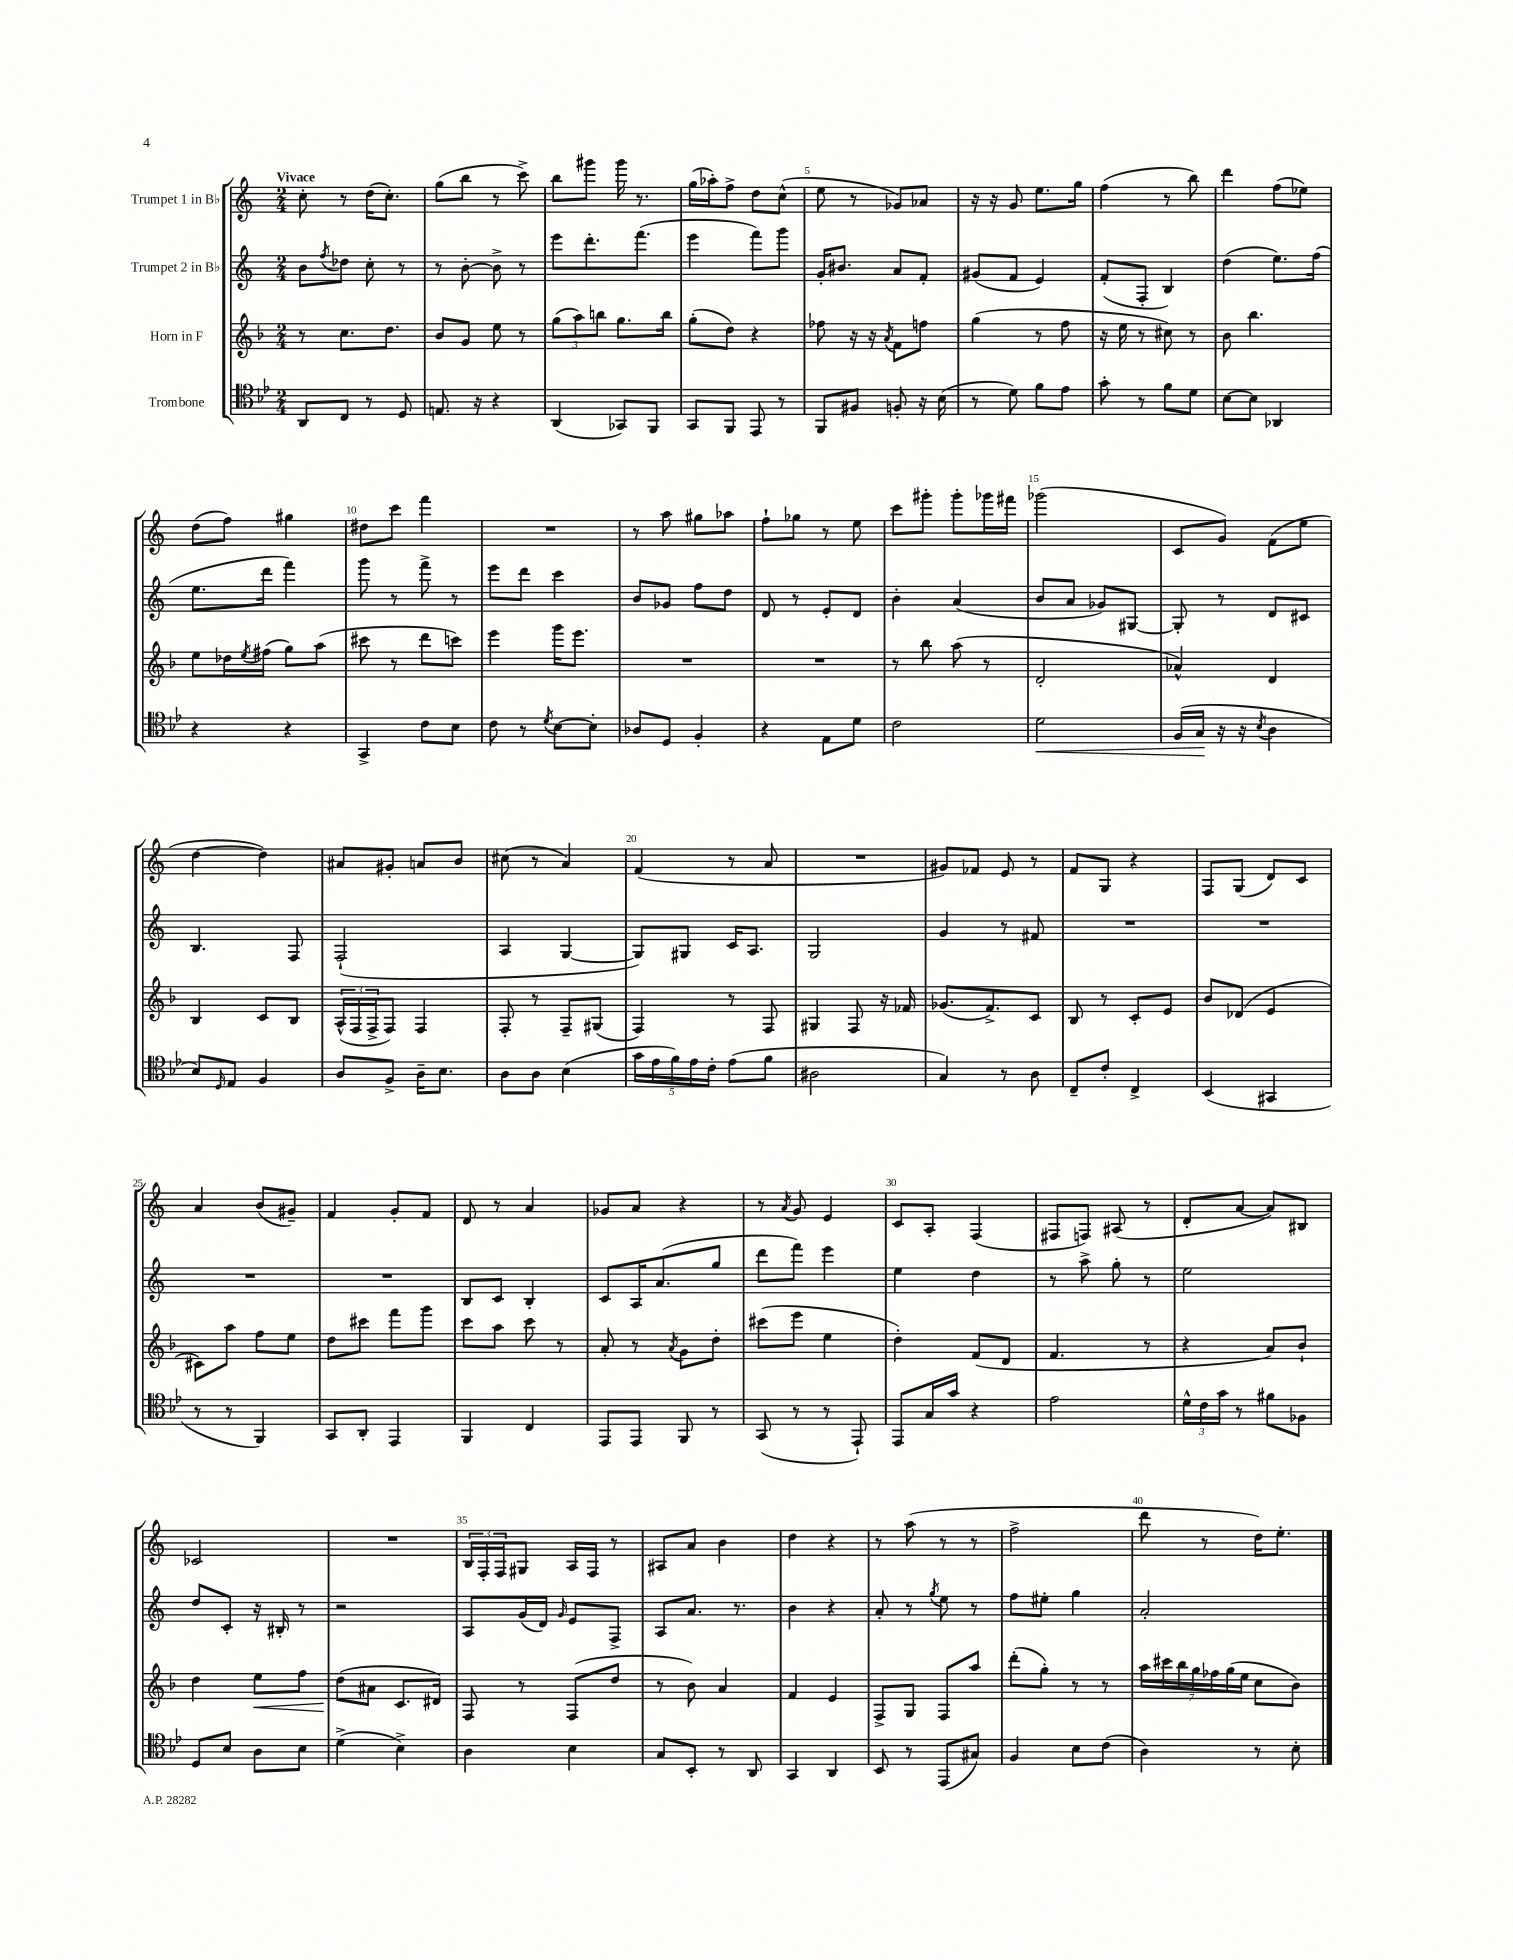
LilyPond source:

<<
\new StaffGroup <<
\new Staff = "s0" \with { instrumentName = "Trumpet 1 in Bb" } {
    \clef treble \key c \major \numericTimeSignature \time 2/4 \tempo "Vivace"
    c''8-. r8 d''16( c''8.-.) |
    g''8( b''8 r8 c'''8->) |
    b''8 gis'''8 gis'''16 r8. |
    g''16( aes''16-.) f''8-> d''8 c''8-^( |
    e''8 r8 ges'8) aes'8 |
    r16 r16 g'8 e''8. g''16 |
    f''4( r8 b''8) |
    d'''4 f''8( ees''8) |
    d''8( f''8) gis''4 |
    dis''8 c'''8 f'''4 |
    R2 |
    r8 a''8 gis''8 aes''8 |
    f''8-! ges''8 r8 e''8 |
    c'''8 gis'''8-. gis'''8-. ges'''16 fis'''16 |
    ges'''2( |
    c'8 g'8) f'8( e''8 |
    d''4~ d''4) |
    ais'8 gis'8-. a'8 b'8 |
    cis''8( r8 a'4) |
    f'4( r8 a'8 |
    R2 |
    gis'8) fes'8 e'8 r8 |
    f'8 g8 r4 |
    f8 g8( d'8) c'8 |
    a'4 b'8( gis'8--) |
    f'4 g'8-. f'8 |
    d'8 r8 a'4 |
    ges'8 a'8 r4 |
    r8 \acciaccatura { a'8 } g'8 e'4 |
    c'8 a8-. f4( |
    fis8 f8) ais8( r8 |
    d'8-. a'8~ a'8) bis8 |
    ces'2 |
    R2 |
    \tuplet 3/2 { b16 f16-. f16 } gis8 a16 f16 r8 |
    ais8 a'8 b'4 |
    d''4 r4 |
    r8 a''8( r8 r8 |
    f''2-> |
    d'''8 r8 d''16) e''8.-. \bar "|." |
}
\new Staff = "s1" \with { instrumentName = "Trumpet 2 in Bb" } {
    \clef treble \key c \major \numericTimeSignature \time 2/4
    b'8 \acciaccatura { f''8 } des''8 c''8-. r8 |
    r8 b'8~-. b'8-> r8 |
    e'''8 d'''8.-. f'''8.( |
    e'''4 f'''8) g'''8 |
    g'16-. bis'8. a'8 f'8-. |
    gis'8( f'8 e'4) |
    f'8-.( f8-. b4) |
    d''4( e''8.) f''16( |
    e''8. d'''16 f'''4) |
    g'''8 r8 f'''8-> r8 |
    e'''8 d'''8 c'''4 |
    b'8 ges'8 f''8 d''8 |
    d'8 r8 e'8-. d'8 |
    b'4-. a'4( |
    b'8 a'8 ges'8) gis8~ |
    gis8-. r8 d'8 cis'8 |
    b4. f8 |
    f2-!( |
    a4 g4~ |
    g8) gis8 c'16 a8. |
    g2 |
    g'4 r8 fis'8 |
    R2 |
    R2 |
    R2 |
    R2 |
    b8 c'8 b4-. |
    c'8 a16 a'8.( g''8 |
    d'''8 f'''8) e'''4 |
    e''4 d''4 |
    r8 a''8-> g''8-. r8 |
    e''2 |
    d''8 c'8-. r16 bis16-. r8 |
    r2 |
    a8 g'16( d'16) \grace { g'16 } e'8 f8-> |
    a8 a'8. r8. |
    b'4 r4 |
    a'8-. r8 \acciaccatura { g''8 } e''8 r8 |
    f''8 eis''8-. g''4 |
    a'2-. \bar "|." |
}
\new Staff = "s2" \with { instrumentName = "Horn in F" } {
    \clef treble \key f \major \numericTimeSignature \time 2/4
    r8 c''8. d''8. |
    bes'8 g'8 e''8 r8 |
    \tuplet 3/2 { g''8( a''8) b''8 } g''8. b''16 |
    g''8-.( d''8) r4 |
    fes''8 r16 r16 \acciaccatura { a'8 } f'8 f''8 |
    g''4( r8 f''8 |
    r16 e''16 r8 cis''8) r8 |
    bes'8 bes''4. |
    e''8 des''16 \acciaccatura { e''8 } fis''16( g''8) a''8( |
    cis'''8 r8 d'''8 c'''8) |
    e'''4 g'''16 e'''8. |
    R2 |
    R2 |
    r8 bes''8 a''8( r8 |
    d'2-. |
    aes'4-^) d'4 |
    bes4 c'8 bes8 |
    \tuplet 3/2 { a16-^( f16 f16-> } f8) f4 |
    f8-. r8 f8-- gis8( |
    f4) r8 f8 |
    gis4 f8 r16 fes'16 |
    ges'8.( f'8.->) c'8 |
    bes8 r8 c'8-. e'8 |
    bes'8 des'8( e'4 |
    cis'8) a''8 f''8 e''8 |
    d''8 cis'''8 f'''8 g'''8 |
    c'''8 a''8 c'''8 r8 |
    a'8-. r8 \acciaccatura { a'8 } g'8 d''8-. |
    cis'''8( e'''8 e''4 |
    d''4-.) f'8( d'8 |
    f'4. r8 |
    r4 a'8) bes'8-! |
    d''4 e''8\< f''8 |
    d''8\!( ais'8 c'8. dis'16) |
    f8 r8 f8( d''8 |
    r8 bes'8) a'4 |
    f'4 e'4 |
    f8-> g8 f8 a''8 |
    d'''8-.( g''8-.) r8 r8 |
    \tuplet 7/4 { a''16 cis'''16 bes''16 g''16 fes''16 g''16( e''16 } c''8 bes'8) \bar "|." |
}
\new Staff = "s3" \with { instrumentName = "Trombone" } {
    \clef tenor \key bes \major \numericTimeSignature \time 2/4
    a,8 c8 r8 d8 |
    e8. r16 r4 |
    a,4( ges,8) f,8 |
    g,8 f,8 ees,8 r8 |
    f,8 fis8 f8-. r16 bes16( |
    r8 d'8) f'8 ees'8 |
    g'8-. r8 f'8 d'8 |
    bes8~ bes8 aes,4 |
    r4 r4 |
    g,4-> c'8 bes8 |
    c'8 r8 \acciaccatura { d'8 } bes8~ bes8-. |
    aes8 d8 f4-. |
    r4 ees8 d'8 |
    c'2 |
    d'2\< |
    f16( g16\! r16 r16 \acciaccatura { bes8 } a4 |
    bes8) \grace { d16 } ees8 f4 |
    a8 f8-> a16-- bes8. |
    a8 a8 bes4( |
    \tuplet 5/4 { g'16 ees'16 f'16) ees'16 c'16-. } ees'8( f'8 |
    ais2 |
    g4) r8 a8 |
    c8-- c'8-. c4-> |
    bes,4( gis,4 |
    r8 r8 f,4) |
    g,8 a,8-. ees,4 |
    f,4 c4 |
    ees,8 ees,8 f,8 r8 |
    g,8( r8 r8 ees,8-!) |
    ees,8 g16 g'16 r4 |
    ees'2 |
    \tuplet 3/2 { d'16-^ c'16 g'16 } r8 fis'8 fes8 |
    d8 bes8 a8 bes8 |
    d'4->( bes4->) |
    a4 bes4 |
    g8 bes,8-. r8 a,8 |
    g,4 a,4 |
    bes,8 r8 ees,8( gis8) |
    f4 bes8 c'8( |
    a4) r8 bes8-. \bar "|." |
}
>>
>>
\layout { \context { \Score \override BarNumber.break-visibility = ##(#f #t #t) barNumberVisibility = #(every-nth-bar-number-visible 5) } }
